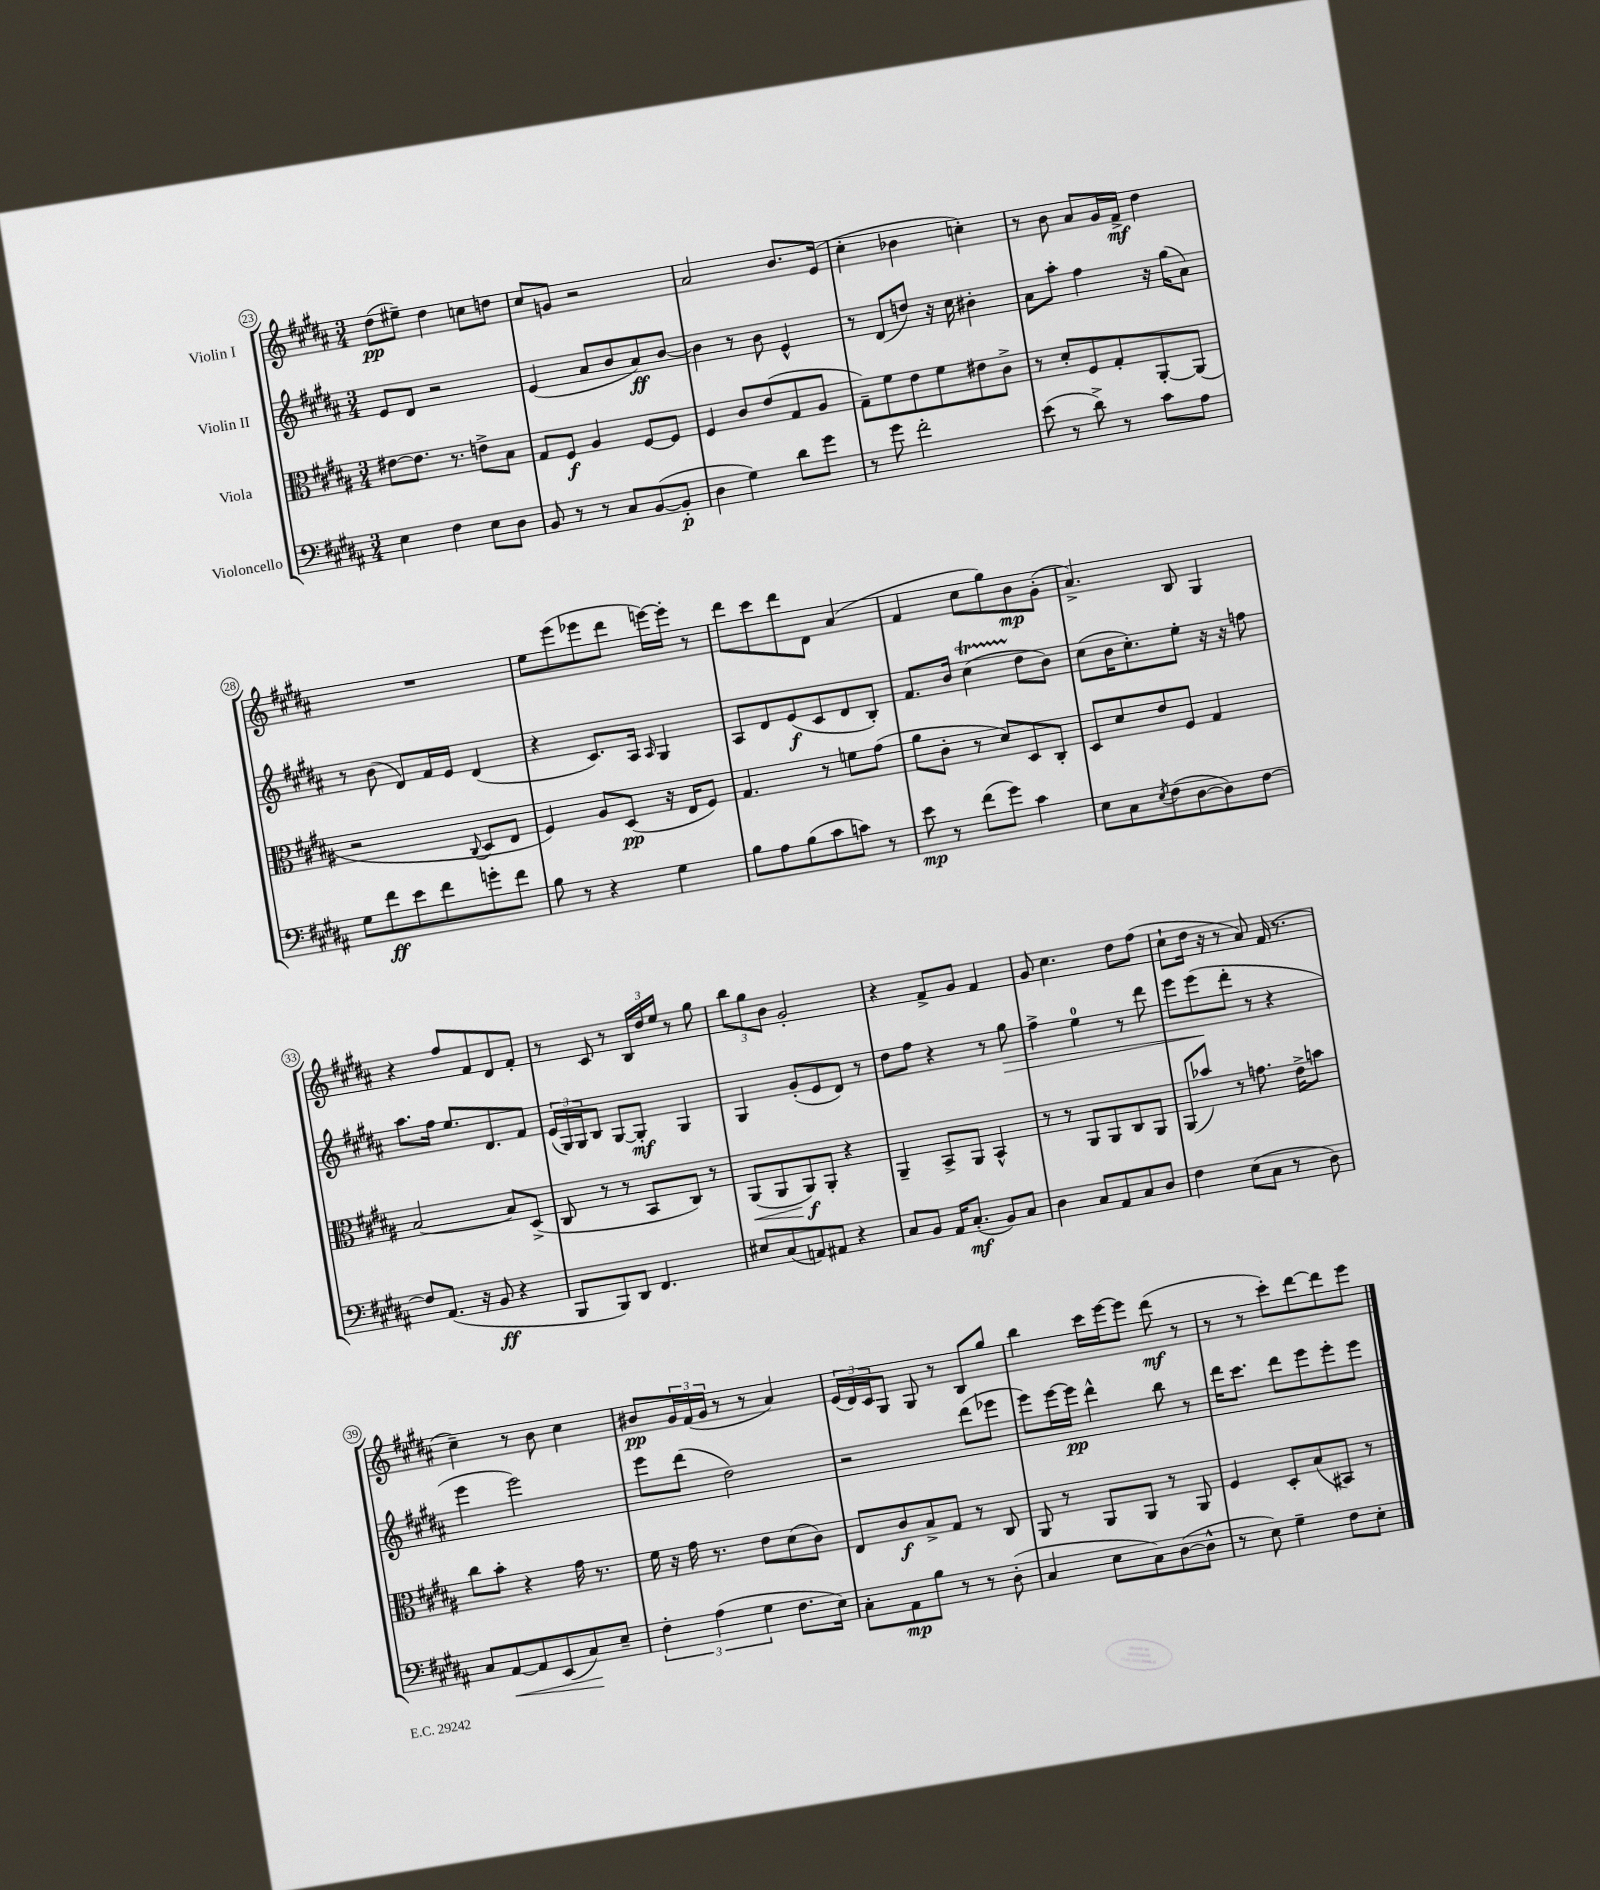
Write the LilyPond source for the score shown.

<<
\new StaffGroup <<
\new Staff = "s0" \with { instrumentName = "Violin I" } {
    \clef treble \key b \major \numericTimeSignature \time 3/4
    dis''8\pp( eis''8--) dis''4 c''8 d''8 |
    cis''8 g'8 r2 |
    ais'2 b'8. e'16( |
    cis''4-. bes'4 c''4-.) |
    r8 b'8 ais'8 gis'16 fis'16->\mf dis''4 |
    R2. |
    e''8 e'''8( ees'''8 dis'''8 e'''16~) e'''16-. r8 |
    dis'''8 cis'''8 dis'''8 dis'8 ais'4( |
    fis'4 cis''8 gis''8) b'8\mp gis'8-.( |
    ais'4.->) b8 gis4 |
    r4 fis''8 fis'8 dis'8 fis'8-. |
    r8 cis'8 r8 \tuplet 3/2 { b16 dis''16 e''16 } r8 gis''8 |
    \tuplet 3/2 { b''8 gis''8 b'8 } gis'2-. |
    r4 fis'8-> gis'8 fis'4 |
    gis'8 cis''4. dis''8 fis''8( |
    cis''8-! dis''16 r16 r8 ais'8) fis'16( r8. |
    cis''4--) r8 b'8 cis''4 |
    bis'8\pp \tuplet 3/2 { gis'16 fis'16( gis'16 } r8 r8 ais'4) |
    \tuplet 3/2 { e'16( dis'16) cis'16 } gis8 gis8 r8 b8 gis''8 |
    b''4 cis'''16 e'''16~ e'''8 dis'''8\mf( r8 |
    r8 r8 cis'''8-.) dis'''8~ dis'''8 e'''8 \bar "|." |
}
\new Staff = "s1" \with { instrumentName = "Violin II" } {
    \clef treble \key b \major \numericTimeSignature \time 3/4
    e'8 dis'8 r2 |
    e'4( ais'8 b'8 ais'8\ff) b'8~ |
    b'4 r8 b'8 e'4-^ |
    r8 dis'8( d''8) r16 cis''16 bis'4-. |
    ais'8 ais''8-. fis''4 r16 gis''16( ais'8) |
    r8 b'8( dis'8) fis'16 e'16 dis'4( |
    r4 cis'8.) ais16 \grace { ais16 } gis4 |
    ais8 dis'8 e'8\f( cis'8 dis'8 b8-.) |
    fis'8. b'16 cis''4\startTrillSpan( dis''8\stopTrillSpan b'8) |
    cis''8( b'16 cis''8.-.) e''8-. r16 r16 f''8 |
    ais''8. fis''16 e''8. dis'8. fis'8 |
    \tuplet 3/2 { e'16( gis16) gis16 } b8 gis8~ gis8-.\mf gis4 |
    gis4 gis'8-.( e'8 dis'8) r8 |
    dis''8 fis''8 r4 r8 gis''8\> |
    fis''4-> e''4-0 r8 dis'''8 |
    e'''8 e'''8\!( dis'''8-. r8 r4 |
    e'''4 e'''2) |
    e'''8 dis'''8( dis''2) |
    r2 dis'''8( ees'''8 |
    e'''8) e'''16~ e'''16\pp dis'''4-^ b''8 r8 |
    dis'''16 cis'''8. dis'''8 e'''8 e'''8-. e'''8 \bar "|." |
}
\new Staff = "s2" \with { instrumentName = "Viola" } {
    \clef alto \key b \major \numericTimeSignature \time 3/4
    eis'8~ eis'8. r8. e'8-> b8 |
    gis8 fis8\f ais4 fis8~ fis8 |
    fis4 cis'8 e'8( gis8 ais8 |
    gis8--) fis'8 e'8 fis'8 eis'8 cis'8-> |
    r8 dis'8-. fis8 gis8-. ais,8~-. ais,8( |
    r2 \appoggiatura { cis8 } dis8 e8 |
    fis4) ais8 dis8\pp( r16 e16 fis8) |
    gis4. r8 f'8 gis'8( |
    ais'8 cis'8-. r8 dis'8) dis8 cis8-. |
    dis8 dis'8 e'8 fis8 gis4 |
    b2~ b8 dis8->( |
    cis8 r8 r8 b,8 cis8) r8 |
    ais,8\<( ais,8 ais,8\f\!) ais,8-. r4 |
    ais,4-- b,8-> ais,8 b,4-^ |
    r8 r8 ais,8 ais,8 cis8 ais,8 |
    ais,8( bes'8) r8 g'8. e'16-> b'8 |
    cis''8 b'8-. r4 gis'16 r8. |
    fis'16 r16 gis'16 r8. e'8 dis'8( cis'8) |
    e8 cis'8\f b8-> gis8 r8 cis8 |
    ais,8 r8 ais,8 ais,8 r8 ais,8 |
    fis4 dis8-. b8( bis,8) r8 \bar "|." |
}
\new Staff = "s3" \with { instrumentName = "Violoncello" } {
    \clef bass \key b \major \numericTimeSignature \time 3/4
    e4 fis4 e8 dis8 |
    b,8 r8 r8 cis8 b,8~( b,8-.\p |
    dis4 gis4) dis'8 gis'8 |
    r8 gis'8 fis'2-. |
    e'8( r8 dis'8->) r8 cis'8 ais8 |
    gis8 fis'8\ff e'8 fis'8 g'8-. fis'8 |
    b8 r8 r4 gis4 |
    b8 ais8 b8( cis'8 c'8) r8 |
    e'8\mp r8 fis'8( gis'8) cis'4 |
    e8 cis8 \acciaccatura { e8 } fis8( dis8~ dis8) fis8~ |
    fis8 ais,8.( r16 b,8\ff r4 |
    b,,8 b,,8) dis,8 fis,4. |
    eis8 cis8( a,8) ais,8 r4 |
    cis8 b,8 ais,16 cis8.-.\mf( b,8) cis8 |
    dis4 cis8 ais,8 cis8 dis8 |
    fis4 e8( cis8 r8 dis8) |
    cis8 ais,8~\< ais,8 e,8( cis8\!) e8-- |
    \tuplet 3/2 { fis4-. ais4( gis4 } fis8. e16) |
    cis8-. ais,8\mp b8 r8 r8 dis8-.( |
    cis4 e8 cis8) dis8~( dis8-^ |
    r8 e8) gis4-- fis8 e8-. \bar "|." |
}
>>
>>
\layout { \context { \Score currentBarNumber = #23 \override BarNumber.stencil = #(make-stencil-circler 0.1 0.3 ly:text-interface::print) } }
